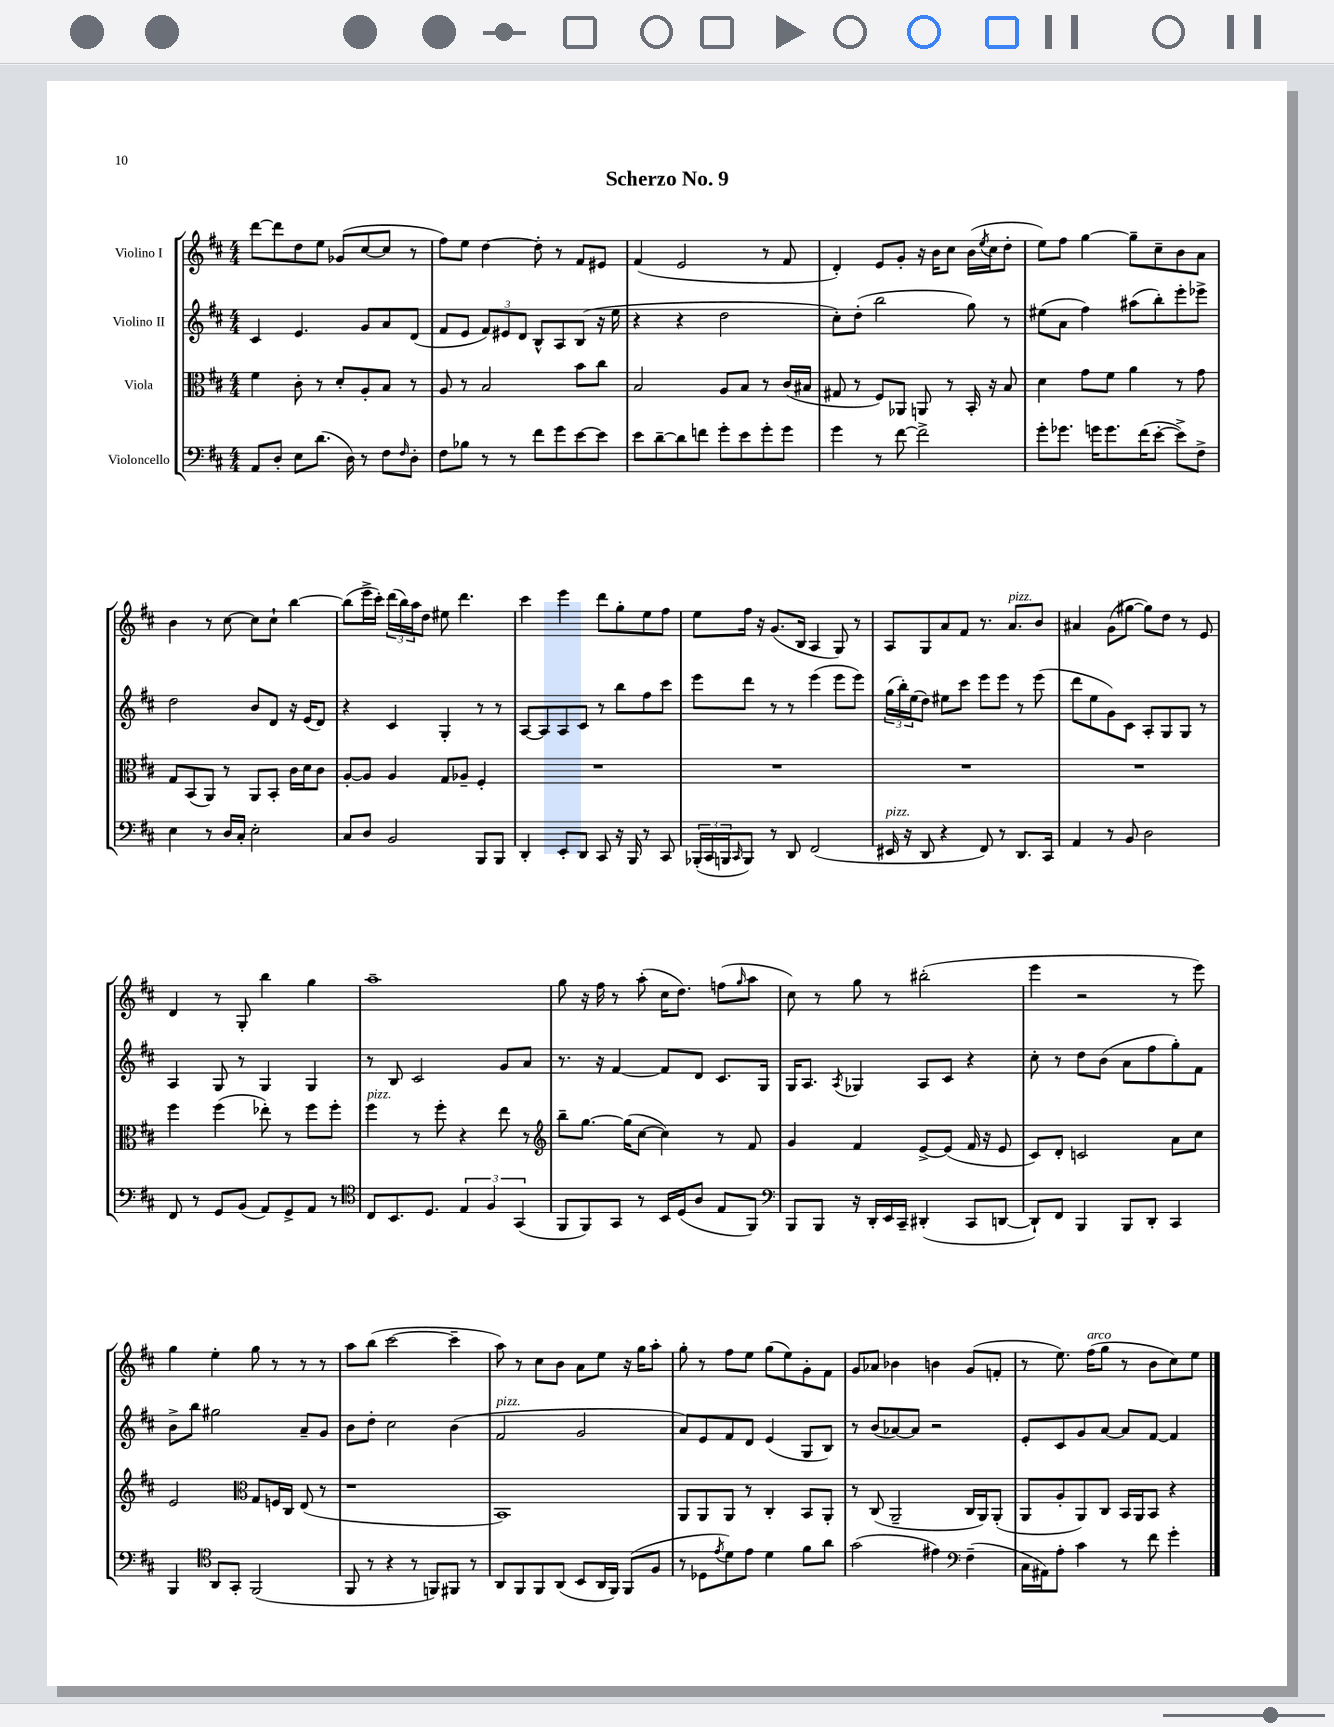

**kern	**kern	**kern	**kern
*staff4	*staff3	*staff2	*staff1
*clefF4	*clefC3	*clefG2	*clefG2
*k[f#c#]	*k[f#c#]	*k[f#c#]	*k[f#c#]
*M4/4	*M4/4	*M4/4	*M4/4
8AA	4f#	4c#	[8ddd
8D'	.	.	8ddd]
8E	8c#'	4.e	8dd
(8.d	8r	.	8ee
.	8d'	.	(8g-
16D)	.	.	.
8r	8A'	8g	[8cc#
8F#	8B	8a	8cc#]
16qqF#	.	.	.
8D'	8r	(8d	8r
=	=	=	=
8F#	8A	8f#	8ff#)
8B-	8r	8e	8ee
8r	2B	12f#)	[4dd
.	.	12e#	.
8r	.	.	.
.	.	12d	.
8f#	.	8B^^	8dd']
8g	.	8A	8r
[8e	8b	(8B	8f#
8e]	8cc#	16r	8e#
.	.	16ee	.
=	=	=	=
8e	2B	4r	(4f#
[8d~	.	.	.
8d]	.	4r	2e
8f	.	.	.
8g'	8A	2dd	.
8e	8B	.	.
8g'	8r	.	8r
8g	(16c#	.	8f#
.	16B#	.	.
=	=	=	=
4g	8G#	8cc#')	4d')
.	8r	(8dd'	.
8r	8F#)	2bb	8e
[8f#	8AA-	.	8g'
2f#^]	8AA	.	16r
.	.	.	16b
.	8r	.	8cc#
.	16BB'	8gg)	(16b
.	.	.	8qee
.	16r	.	16cc#
.	8B	8r	8dd'
=	=	=	=
8g'	4d	(8ee#	8ee)
8.g-	.	8a	8ff#
.	8g	4ff#)	[4gg
16g	.	.	.
8.g	8f#	.	.
.	4a	(8aa#	8gg~]
(16f#	.	.	.
[8e'	.	8bb')	8cc#~
8e^])	8r	8eee'	8b
8F#^	8g	8eee-^	8a
=	=	=	=
4E	8G	2dd	4b
.	(8BB	.	.
8r	8AA)	.	8r
16D	8r	.	[8cc#
16C#'	.	.	.
2E'	8AA	8b	8cc#]
.	8BB'	8d	8cc#`
.	16c#	16r	[4bb
.	16d	(16e	.
.	8c#	8d)	.
=	=	=	=
8C#	[8A'	4r	(8bb]
8D	8A]	.	16eee^
.	.	.	16ccc#')
2BB	4A	4c#	(24ddd
.	.	.	24bb)
.	.	.	24aa
.	.	.	8dd
.	8G	4G'	8ee#
.	8A-~	.	4.ddd
8BBB	4F#'	8r	.
8BBB	.	8r	.
=	=	=	=
4DD'	1r	[8A	4ccc#
.	.	8A]	.
8EE'	.	8A	4eee
8DD	.	8c#	.
8CC#	.	8r	8ddd
16r	.	8bb	8gg'
16BBB	.	.	.
8r	.	8ff#	8ee
8CC#	.	8ccc#	8ff#
=	=	=	=
(24BBB-'	1r	8eee	8ee
24CC#	.	.	.
24BBB	.	.	.
16qqCC#	.	.	.
8BBB)	.	8ddd	16ff#
.	.	.	16r
8r	.	8r	(8.g
8DD	.	8r	.
.	.	.	16B
(2FF#	.	(4eee	4A
.	.	8eee	8G)
.	.	8eee)	8r
=	=	=	=
16EE#	1r	(24gg	8A
.	.	24bb')	.
16r	.	.	.
.	.	(24ee	.
8DD	.	8dd)	8G
4r	.	8ee#	8a
.	.	8ccc#	8f#
8FF#)	.	8eee	8.r
8r	.	8eee	.
.	.	.	8.a
8.DD	.	8r	.
.	.	(8eee	8b
16CC#	.	.	.
=	=	=	=
4AA	1r	8ddd	4a#
.	.	8ee	.
8r	.	8g)	(8g
8BB	.	8c#	[8gg#
2D	.	8A'	8gg#])
.	.	8G	8dd
.	.	8G	8r
.	.	8r	8e
=	=	=	=
8FF#	4ff#	4A	4d
8r	.	.	.
8GG	(4ff#	8G	8r
(8BB	.	8r	8G'
8AA)	8ee-')	4G	4bb
8GG^	8r	.	.
8AA	8ff#	4G	4gg
8r	8ff#'	.	.
=	=	=	=
*clefC4	*	*	*
8C#	4ff#	8r	1aa~
8.BB	.	8B	.
.	8r	2c#	.
8.D	.	.	.
.	8ff#'	.	.
6E	4r	.	.
6F#	.	.	.
.	8ee	8g	.
(6GG	.	.	.
.	8r	8a	.
=	=	=	=
*	*clefG2	*	*
8FF#	8bb~	8.r	8gg
8FF#)	[8.gg	.	16r
.	.	16r	16ff#
8GG	.	[4f#	8r
.	(16gg]	.	.
8r	[8cc#	.	(8aa'
16BB	4cc#])	8f#]	16cc#
(16D	.	.	8.dd)
8A	.	8d	.
8E	8r	8.c#	(8ff
.	.	.	16qqgg
8FF#)	8f#	.	8aa
.	.	16G	.
=	=	=	=
*clefF4	*	*	*
8BBB	4g	16G	8cc#)
.	.	8.A	.
8BBB	.	.	8r
.	.	8qA	.
16r	4f#	4G-	8gg
16DD'	.	.	.
16EE	.	.	8r
16CC#~	.	.	.
(4DD#'	[8e^	8A	(2bb#'
.	(8e]	8c#	.
8CC#	16f#	4r	.
.	16r	.	.
[8DD	8e	.	.
=	=	=	=
8DD`])	8c#)	8cc#'	4eee
8FF#	8d'	8r	.
4BBB	2c	8dd	2r
.	.	(8b	.
8BBB	.	8a	.
8DD'	.	8ff#	.
4CC#	8a	8gg')	8r
.	8cc#	8f#	8eee)
=	=	=	=
4BBB	2e	8b^	4gg
.	.	8bb	.
*clefC4	*	*	*
8AA	.	2gg#	4ee'
8GG'	.	.	.
*	*clefC3	*	*
(2FF#	8G	.	8gg
.	16F	.	8r
.	16C#	.	.
.	(8E	8a~	8r
.	8r	8g	8r
=	=	=	=
8FF#	1r	8b	8aa
8r	.	8dd'	(8bb
4r	.	2cc#	[2ccc#
8r	.	.	.
8FF)	.	.	.
8FF#	.	(4b	4ccc#~]
8r	.	.	.
=	=	=	=
8AA	1BB)	2f#	8aa)
8FF#	.	.	8r
8FF#	.	.	8cc#
(8AA	.	.	8b
8BB	.	2g	8a
16AA	.	.	8ee
16FF#)	.	.	.
(8FF#	.	.	16r
.	.	.	16gg
8F#	.	.	8aa'
=	=	=	=
8r	8AA	8a)	8gg'
8D-	8AA	8e	8r
8qe	.	.	.
8d)	8AA	8f#	8ff#
8e	8r	8d	8ee
4d	4C#'	(4e	(8gg
.	.	.	8ee)
8f#	8BB	8G	8g'
8a	8AA'	8B)	8f#
=	=	=	=
(2g	8r	8r	8g
.	(8C#	(8b	8a-
.	2AA~	[8a-)	4b-
.	.	8a-]	.
4e#)	.	2r	4b
*clefF4	*	*	*
(4F#~	16C#	.	(8g
.	16AA)	.	.
.	(8AA'	.	8f'
=	=	=	=
16C#	8AA	8e'	8r
16AA#)	.	.	.
8A'	8A'	8c#	8.ee)
4c#	8AA)	8g	.
.	.	.	(16ff#
.	8C#	[8a	8gg
8r	16BB	8a]	8r
.	16AA	.	.
8f#	8BB	[8f#	8b
4g'	4r	4f#]	8cc#)
.	.	.	8ee
==	==	==	==
*-	*-	*-	*-
